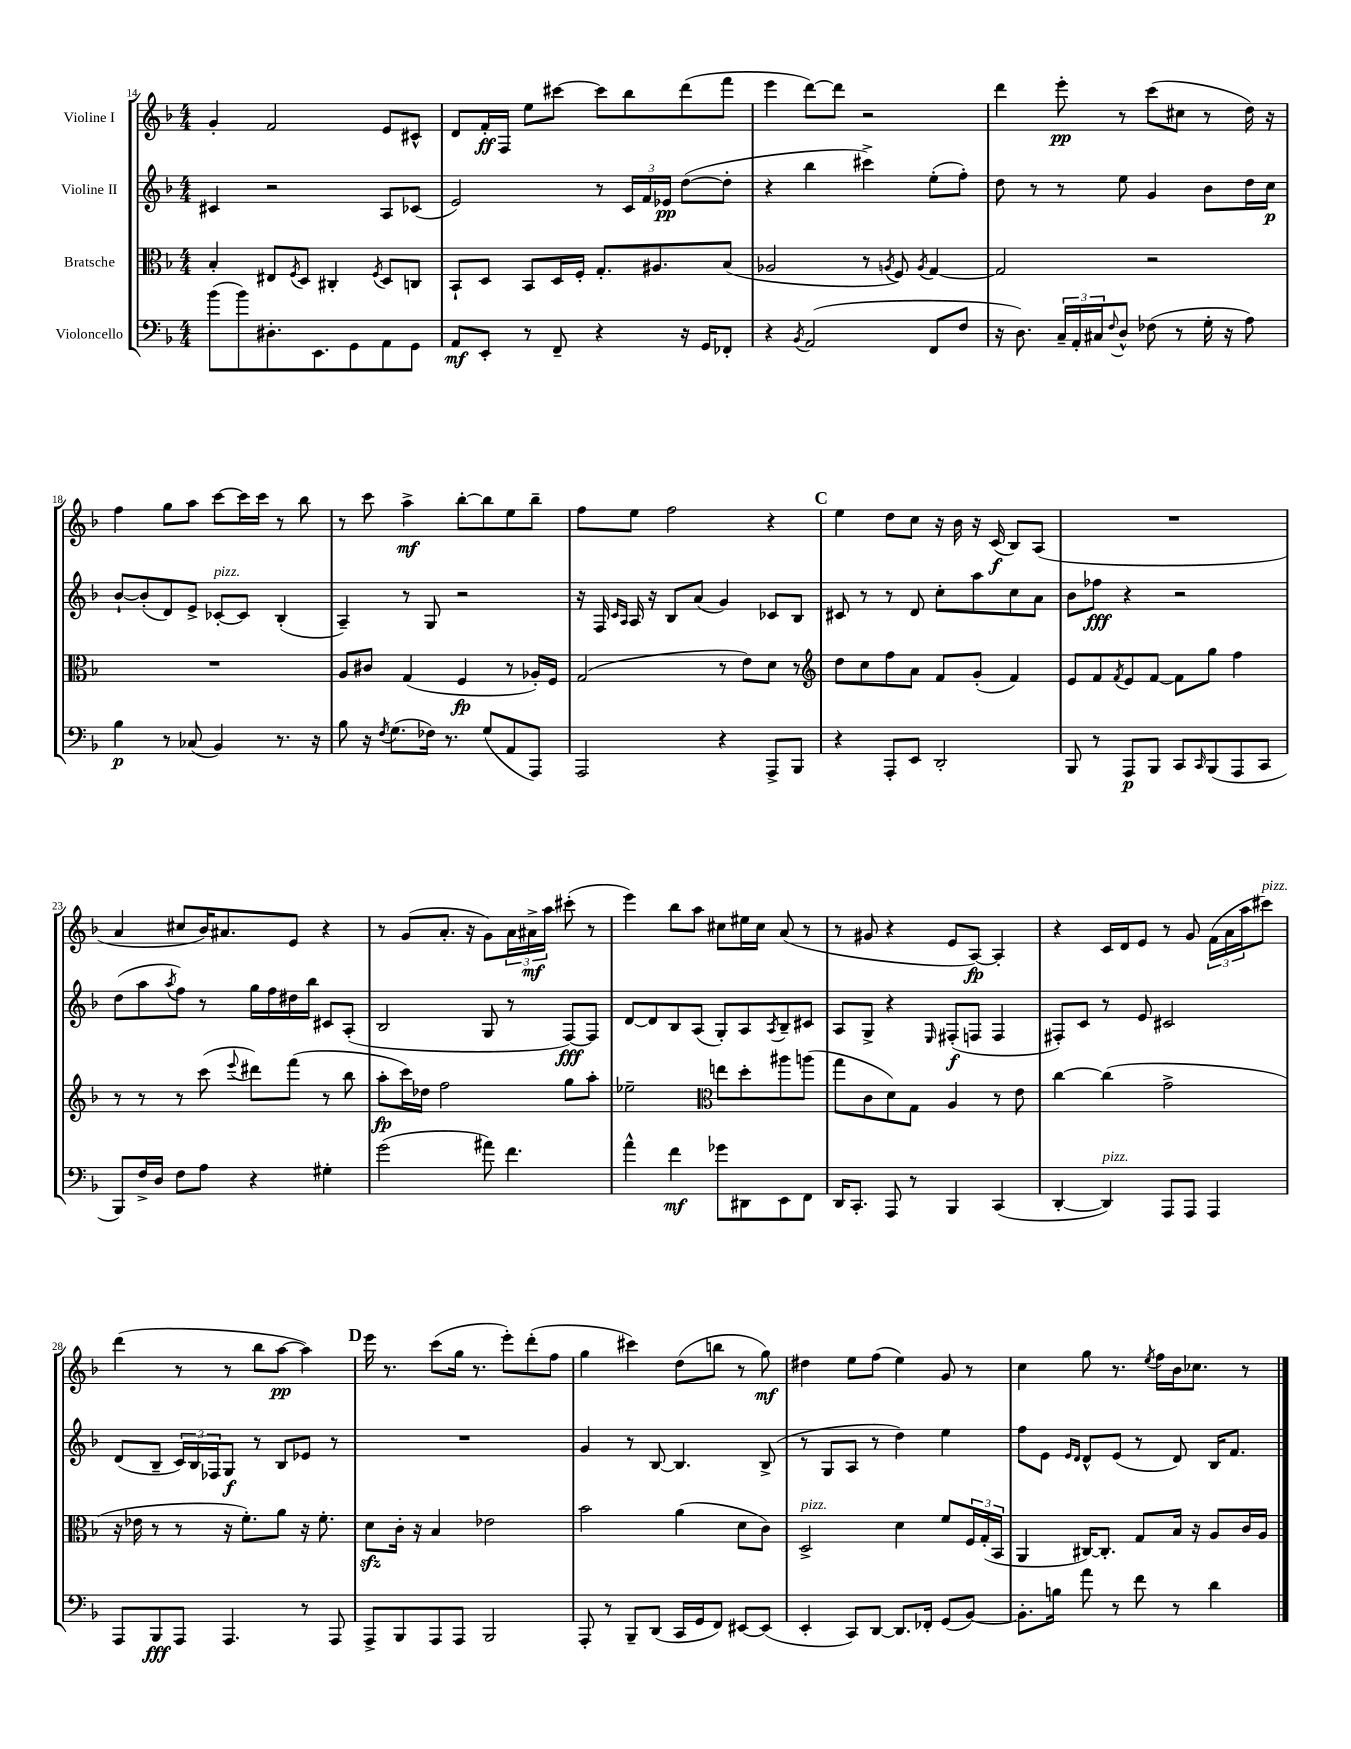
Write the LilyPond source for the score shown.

<<
\new StaffGroup <<
\new Staff = "s0" \with { instrumentName = "Violine I" } {
    \clef treble \key f \major \numericTimeSignature \time 4/4
    g'4-. f'2 e'8 cis'8-^ |
    d'8 f'16-.\ff f16 e''8 cis'''8~ cis'''8 bes''8 d'''8( f'''8 |
    e'''4 d'''8~) d'''8 r2 |
    d'''4 e'''8-.\pp r8 c'''8( cis''8 r8 d''16) r16 |
    f''4 g''8 a''8 c'''8~ c'''16 c'''16 r8 bes''8 |
    r8 c'''8 a''4->\mf bes''8~-. bes''8 e''8 bes''8-- |
    f''8 e''8 f''2 r4 |
    \mark \markup { \bold "C" } e''4 d''8 c''8 r16 bes'16 r16 c'16\f( bes8) a8( |
    R1 |
    a'4 cis''8 bes'16) ais'8. e'8 r4 |
    r8 g'8( a'8.-. r16 g'8) \tuplet 3/2 { a'16 ais'16->\mf a''16 } cis'''8-.( r8 |
    e'''4) bes''8 a''8 cis''8 eis''16 cis''16 a'8( r8 |
    r8 gis'8 r4 e'8 a8~\fp) a4-. |
    r4 c'16 d'16 e'8 r8 g'8 \tuplet 3/2 { f'16( a'16 a''16 } cis'''8^\markup { \italic "pizz." }) |
    d'''4( r8 r8 bes''8 a''8~\pp a''4) |
    \mark \markup { \bold "D" } e'''16 r8. c'''8( g''16 r8. e'''8-.) d'''8-.( f''8 |
    g''4 cis'''4) d''8( b''8 r8 g''8\mf) |
    dis''4 e''8 f''8( e''4) g'8 r8 |
    c''4 g''8 r8. \acciaccatura { e''8 } f''16 bes'16 ces''8. r8 \bar "|." |
}
\new Staff = "s1" \with { instrumentName = "Violine II" } {
    \clef treble \key f \major \numericTimeSignature \time 4/4
    cis'4 r2 a8 ces'8( |
    e'2) r8 \tuplet 3/2 { c'16 f'16 ees'16\pp } d''8~( d''8-. |
    r4 bes''4 cis'''4->) e''8-.( f''8-.) |
    d''8 r8 r8 e''8 g'4 bes'8 d''16 c''16\p |
    bes'8~-! bes'8-.( d'8) e'8-> ces'8~-.^\markup { \italic "pizz." } ces'8 bes4-.( |
    a4--) r8 g8 r2 |
    r16 f16 \grace { c'16 a16 } a16 r16 bes8 a'8( g'4) ces'8 bes8 |
    \mark \markup { \bold "C" } cis'8 r8 r8 d'8 c''8-. a''8 c''8 a'8 |
    bes'8 fes''8\fff r4 r2 |
    d''8( a''8 \acciaccatura { a''8 } f''8) r8 g''16 f''16 dis''16 bes''16 cis'8 a8-.( |
    bes2 g8 r8 f8~\fff) f8 |
    d'8~ d'8 bes8 a8( g8-.) a8 \acciaccatura { a8 } bes8-- cis'8 |
    a8 g8-> r4 \grace { e16 } fis8-.\f( f8 f4 |
    fis8-.) c'8 r8 e'8 cis'2 |
    d'8( bes8-- \tuplet 3/2 { c'16) bes16 fes16 } g8\f r8 bes8 ees'8 r8 |
    \mark \markup { \bold "D" } R1 |
    g'4 r8 bes8~ bes4. bes8->( |
    r8 g8 a8 r8 d''4) e''4 |
    f''8 e'8 \grace { e'16 d'16 } d'8-^ e'8( r8 d'8) bes16 f'8. \bar "|." |
}
\new Staff = "s2" \with { instrumentName = "Bratsche" } {
    \clef alto \key f \major \numericTimeSignature \time 4/4
    bes4-. eis8 \acciaccatura { f8 } d8 cis4-. \acciaccatura { f8 } d8 c8 |
    bes,8-! d8 bes,8 d16 f16-. g8.-. ais8. bes8( |
    aes2 r8 \acciaccatura { a8 } f8) \acciaccatura { a8 } g4~ |
    g2 r2 |
    R1 |
    a8 cis'8 g4( f4\fp r8 aes16-.) f16 |
    g2( r8 e'8) d'8 r8 |
    \mark \markup { \bold "C" } \clef treble d''8 c''8 f''8 a'8 f'8 g'8-.( f'4) |
    e'8 f'8 \acciaccatura { f'8 } e'8 f'8~ f'8 g''8 f''4 |
    r8 r8 r8 c'''8( \appoggiatura { e'''8 } dis'''8) f'''8( r8 bes''8 |
    a''8-.\fp c'''16) des''16 f''2 g''8 a''8-. |
    ees''2-- \clef alto e''8 d''8-. ais''8 a''8( |
    g''8 c'8 d'8) g8 a4 r8 e'8 |
    c''4~ c''4( g'2-> |
    r16 ees'16 r8 r8 r16 f'8.-.) a'8 r16 f'8.-. |
    \mark \markup { \bold "D" } d'8\sfz c'16-. r16 bes4 ees'2 |
    bes'2 a'4( d'8 c'8) |
    d2->^\markup { \italic "pizz." } d'4 f'8 \tuplet 3/2 { f16 g16-.( bes,16 } |
    a,4 cis16~) cis8.-. g8 bes16 r16 a8 c'16 a16 \bar "|." |
}
\new Staff = "s3" \with { instrumentName = "Violoncello" } {
    \clef bass \key f \major \numericTimeSignature \time 4/4
    bes'8( bes'8) dis8.-. e,8. g,8 a,8 g,8 |
    a,8\mf e,8-. r8 f,8-- r4 r16 g,16 fes,8-. |
    r4 \acciaccatura { bes,8 } a,2( f,8 f8 |
    r16 d8.) \tuplet 3/2 { c16-- a,16-. cis16 } \appoggiatura { f8 } d8-^ fes8( r8 g16-. r16 a8) |
    bes4\p r8 ces8( bes,4) r8. r16 |
    bes8 r16 \acciaccatura { f8 } g8.( fes16) r8. g8( a,8 a,,8) |
    a,,2 r4 a,,8-> bes,,8 |
    \mark \markup { \bold "C" } r4 a,,8-. e,8 d,2-. |
    bes,,8 r8 a,,8\p bes,,8 c,8 \grace { c,16 } bes,,8( a,,8 c,8 |
    bes,,8) f16-> d16 f8 a8 r4 gis4-. |
    g'2( ais'8) f'4. |
    a'4-^ f'4\mf ges'8 dis,8 e,8 f,8 |
    d,16 c,8.-. a,,8 r8 bes,,4 c,4( |
    d,4~-. d,4^\markup { \italic "pizz." }) a,,8 a,,8 a,,4 |
    a,,8 bes,,8\fff a,,8 a,,4. r8 a,,8 |
    \mark \markup { \bold "D" } a,,8-> bes,,8 a,,8 a,,8 bes,,2 |
    a,,8-. r8 bes,,8-- d,8( c,16 g,16 f,8) eis,8~ eis,8( |
    e,4-. c,8) d,8~ d,8. fes,16-. g,8( bes,8~) |
    bes,8.-. b16 a'8 r8 f'8 r8 d'4 \bar "|." |
}
>>
>>
\layout { \context { \Score currentBarNumber = #14 } }
